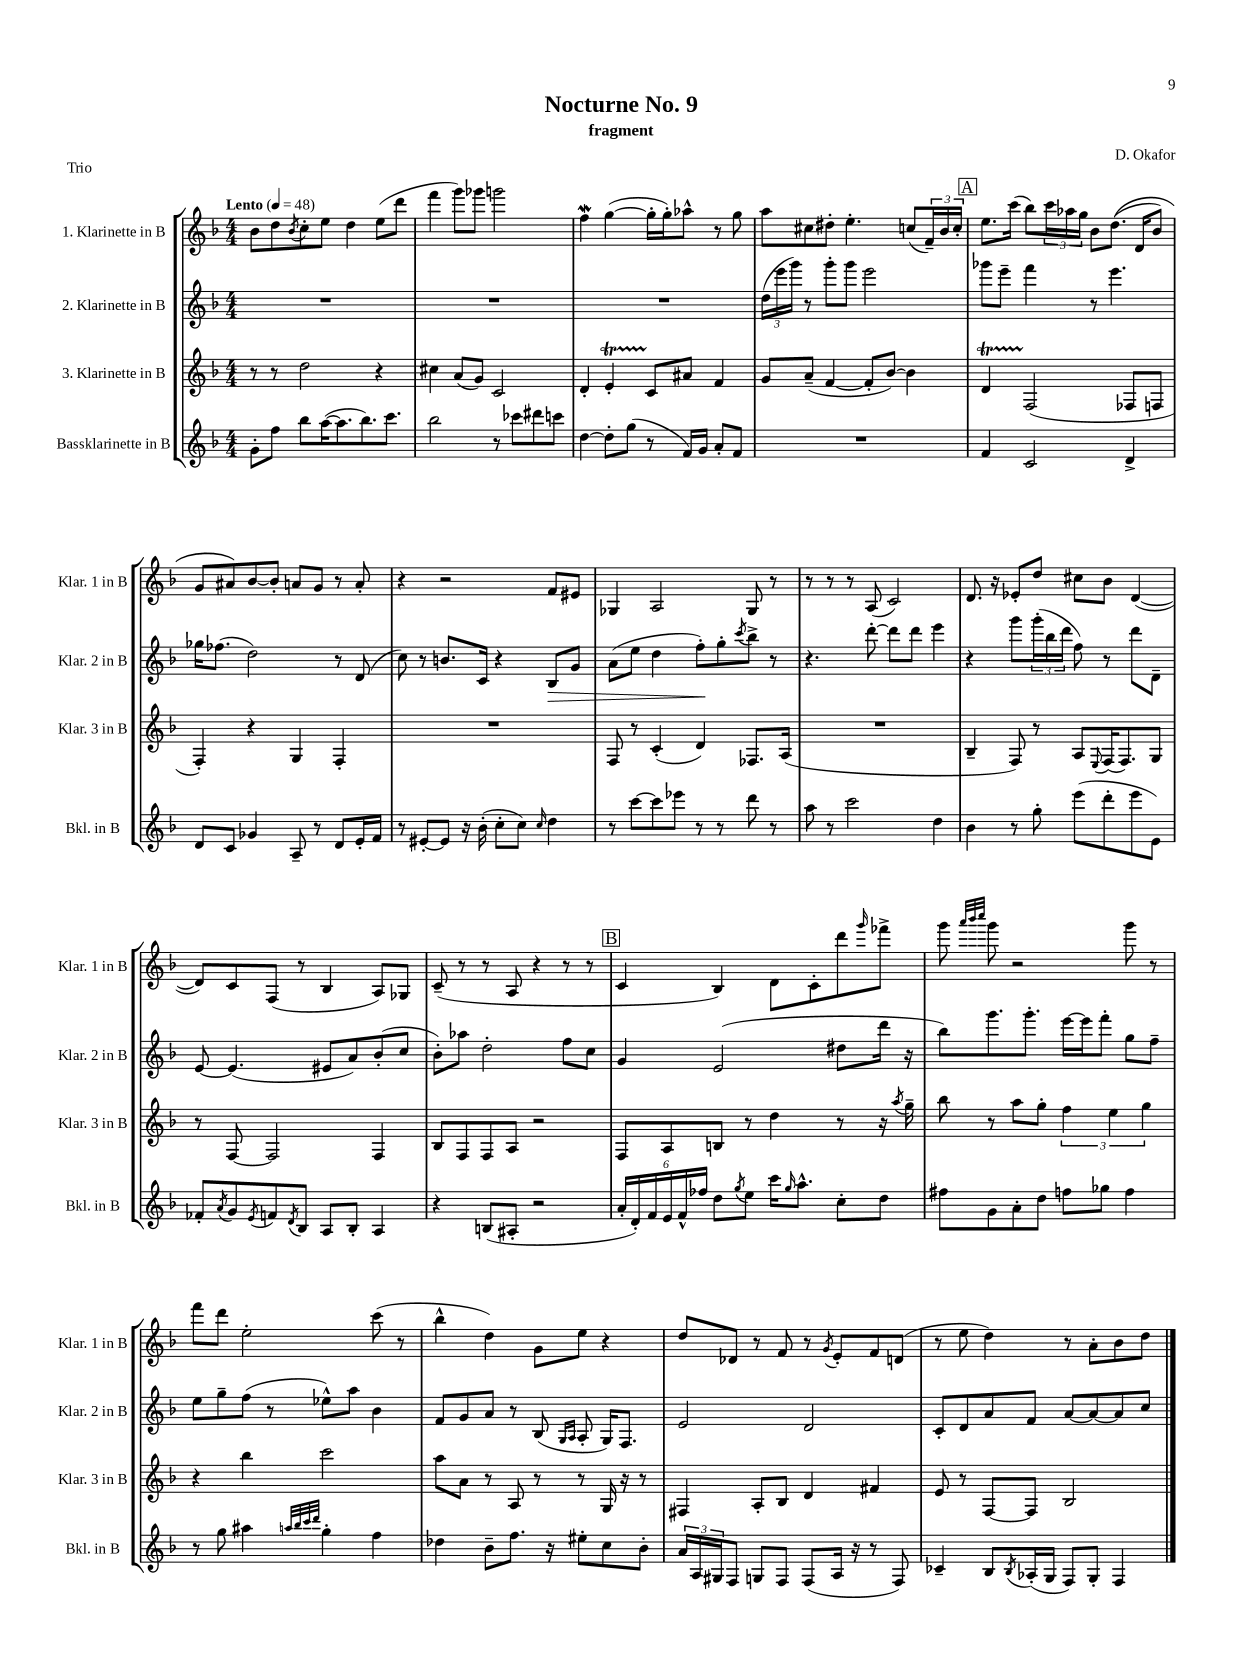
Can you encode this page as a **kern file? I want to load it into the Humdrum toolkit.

**kern	**kern	**kern	**kern
*staff4	*staff3	*staff2	*staff1
*clefG2	*clefG2	*clefG2	*clefG2
*k[b-]	*k[b-]	*k[b-]	*k[b-]
*M4/4	*M4/4	*M4/4	*M4/4
*MM48	*MM48	*MM48	*MM48
8g'\L	8r	1r	8b-\L
8ff\J	8r	.	8dd\
.	.	.	8qb-/
8bb-\L	2dd\	.	8cc'\
([16aa\K	.	.	8ee\J
8.aa\]	.	.	.
.	.	.	4dd\
8.bb-\)	.	.	.
.	4r	.	(8ee\L
8.ccc\J	.	.	.
.	.	.	8ddd\J
=	=	=	=
2bb-\	4cc#\	1r	4fff\
.	(8a/L	.	8ggg\L)
.	8g/J)	.	8ggg-\J
8r	2c/	.	2ggg\
8ccc-\L	.	.	.
8ddd#\	.	.	.
8ccc\J	.	.	.
=	=	=	=
[4dd\	4d'/	1r	4ff\
8dd'\]L	4e'/	.	([4gg\
(8gg\J	.	.	.
8r	8c/L	.	16gg'\]LL
.	.	.	16gg'\J)
16f/LL)	8a#/J	.	8aa-^^\J
16g/JJ	.	.	.
8a'/L	4f/	.	8r
8f/J	.	.	8gg\
=	=	=	=
1r	8g/L	(24dd\LL	8aa\L
.	.	24eee\	.
.	.	24ggg\JJ)	.
.	(8a~/J	8r	8cc#\
.	[4f/	8ggg'\L	8dd#'\J
.	.	8ggg\J	4.ee'\
.	8f'/]L	2eee\	.
.	[8b-/J)	.	.
.	4b-\]	.	(8cc/L
.	.	.	24f~/L)
.	.	.	24b-/
.	.	.	24cc'/JJ
=	=	=	=
4f/	4d/	8ggg-\L	8.ee\L
.	.	8eee~\J	.
.	.	.	(16ccc\Jk
2c/	(2F/	4fff\	8bb-\L)
.	.	.	24ccc\L
.	.	.	24aa-\
.	.	.	24gg\JJ
.	.	8r	8b-\L
.	.	4.eee\	&((8.dd\J
4d^/	8F-/L	.	.
.	.	.	16d/LK
.	8F/J	.	8b-/J)
=	=	=	=
8d/L	4F'/)	16gg-\LK	8g/L
.	.	(8.ff-\J	.
8c/J	.	.	8a#/&)
4g-/	4r	2dd\)	[8b-/
.	.	.	8b-'/]J
8A~/	4G/	.	8a/L
8r	.	.	8g/J
8d/L	4F'/	8r	8r
16e'/L	.	(8d/	8a'/
16f/JJ	.	.	.
=	=	=	=
8r	1r	8cc\)	4r
[8e#'/L	.	8r	.
8e#/]J	.	8.b/L	2r
16r	.	.	.
(16b-'\	.	16c/Jk	.
8cc'\L	.	4r	.
8cc\J)	.	.	.
16qqcc/	.	.	.
4dd\	.	8B-/L	8f/L
.	.	8g/J	8e#/J
=	=	=	=
8r	8F/	(8a\L	4G-/
[8ccc\L	8r	8ee\J	.
8ccc\]	(4c'/	4dd\	2A/
8eee-\J	.	.	.
8r	4d/)	8ff'\L)	.
8r	.	8gg'\	.
.	.	8qccc/	.
8ddd\	8.F-/L	8bb-^\J	8G-/
8r	.	8r	8r
.	(16A/Jk	.	.
=	=	=	=
8aa\	1r	4.r	8r
8r	.	.	8r
2ccc\	.	.	8r
.	.	[8ddd'\	(8A/
.	.	8ddd\]L	2c/)
.	.	8ddd\J	.
4dd\	.	4eee\	.
=	=	=	=
4b-\	4B-~/	4r	8.d/
.	.	.	16r
8r	8F/)	8ggg\L	8e-'/L
8gg'\	8r	(24ggg'\L	8dd/J
.	.	24bb-\	.
.	.	24ddd\JJ	.
(8eee\L	8A/L	8ff\)	8cc#\L
.	8qqE/	.	.
8ddd'\	(16F/K	8r	8b-\J
.	8.F/)	.	.
8eee\	.	8ddd\L	([4d/
8e\J)	8G/J	8d~\J	.
=	=	=	=
8f-'/L	8r	[8e/	8d/]L)
8qa/	.	.	.
8g/	[8F/	(4.e/]	8c/
8qe/	.	.	.
8f/	2F/]	.	(8F/J
8qd/	.	.	.
8B-/J	.	.	8r
8A/L	.	8e#/L	4B-/
8B-'/J	.	8a/)	.
4A/	4F/	(8b-'/	8A/L)
.	.	8cc/J	8G-/J
=	=	=	=
4r	8B-/L	8b-'\L)	(8c~/
.	8F/	8aa-\J	8r
(8B/L	8F/	2dd'\	8r
8A#'/J	8A/J	.	8A/
2r	2r	.	4r
.	.	8ff\L	8r
.	.	8cc\J	8r
=	=	=	=
24a'/LL	8F/L	4g/	4c/
24d'/)	.	.	.
24f/	.	.	.
24e/	8A/	.	.
24f^^/	.	.	.
24ff-/JJ	.	.	.
8dd\L	8B/J	(2e/	4B-/)
8qgg/	.	.	.
8ee\J	8r	.	.
16ccc\LK	4dd\	.	8d\L
16qqgg/	.	.	.
8.aa^^\J	.	.	.
.	.	.	8c'\
8cc'\L	8r	8dd#\L	8ddd\
.	.	.	16qqggg/
8dd\J	16r	16ddd\Jk	8fff-^\J
.	8qaa/	.	.
.	16gg~\	16r	.
=	=	=	=
8ff#\L	8bb-\	8bb-\L)	8ggg\
.	.	.	32qqaaa/LLL
.	.	.	32qqbbb-/
.	.	.	32qqcccc/JJJ
8g\	8r	8.ggg\	8ggg\
8a'\	8aa\L	.	2r
.	.	8.ggg'\J	.
8dd\J	8gg'\J	.	.
8ff\L	6ff\	[16eee\LL	.
.	.	16eee\]J	.
8gg-\J	.	8fff'\J	.
.	6ee\	.	.
4ff\	.	8gg\L	8ggg\
.	6gg\	.	.
.	.	8ff~\J	8r
=	=	=	=
8r	4r	8ee\L	8fff\L
8gg\	.	8gg~\	8ddd\J
4aa#\	4bb-\	(8ff\J	2ee'\
.	.	8r	.
32qqaa/LLL	.	.	.
32qqbb-/	.	.	.
32qqccc/	.	.	.
32qqddd/JJJ	.	.	.
4gg'\	2ccc\	8ee-^^\L)	.
.	.	8aa\J	.
4ff\	.	4b-\	(8ccc\
.	.	.	8r
=	=	=	=
4dd-\	8aa\L	8f/L	4bb-^^\
.	8a\J	8g/	.
8b-~\L	8r	8a/J	4dd\)
8.ff\J	8A/	8r	.
.	8r	(8B-/	8g\L
16r	.	.	.
.	.	16qqG/LL	.
.	.	16qqA/JJ	.
8ee#'\L	8r	8A'/	8ee\J
8cc\	16G/	16G/LK)	4r
.	16r	8.F/J	.
8b-'\J	8r	.	.
=	=	=	=
24a/LL	4F#/	2e/	8dd/L
24A/	.	.	.
24G#/J	.	.	.
8F/J	.	.	8d-/J
8G/L	8A'/L	.	8r
8F/J	8B-/J	.	8f/
(8F/L	4d/	2d/	8r
.	.	.	8qg/
16A/Jk	.	.	8e'/L
16r	.	.	.
8r	4f#/	.	8f/
8F/)	.	.	(8d/J
=	=	=	=
4c-~/	8e/	8c'/L	8r
.	8r	8d/	8ee\
8B-/L	[8F/L	8a/	4dd\)
8qB-/	.	.	.
(16A-'/L	8F/]J	8f/J	.
16G/JJ	.	.	.
8F/L)	2B-/	[8a/L	8r
8G'/J	.	8a/_	8a'\L
4F/	.	8a/]	8b-\
.	.	8cc/J	8dd\J
==	==	==	==
*-	*-	*-	*-
